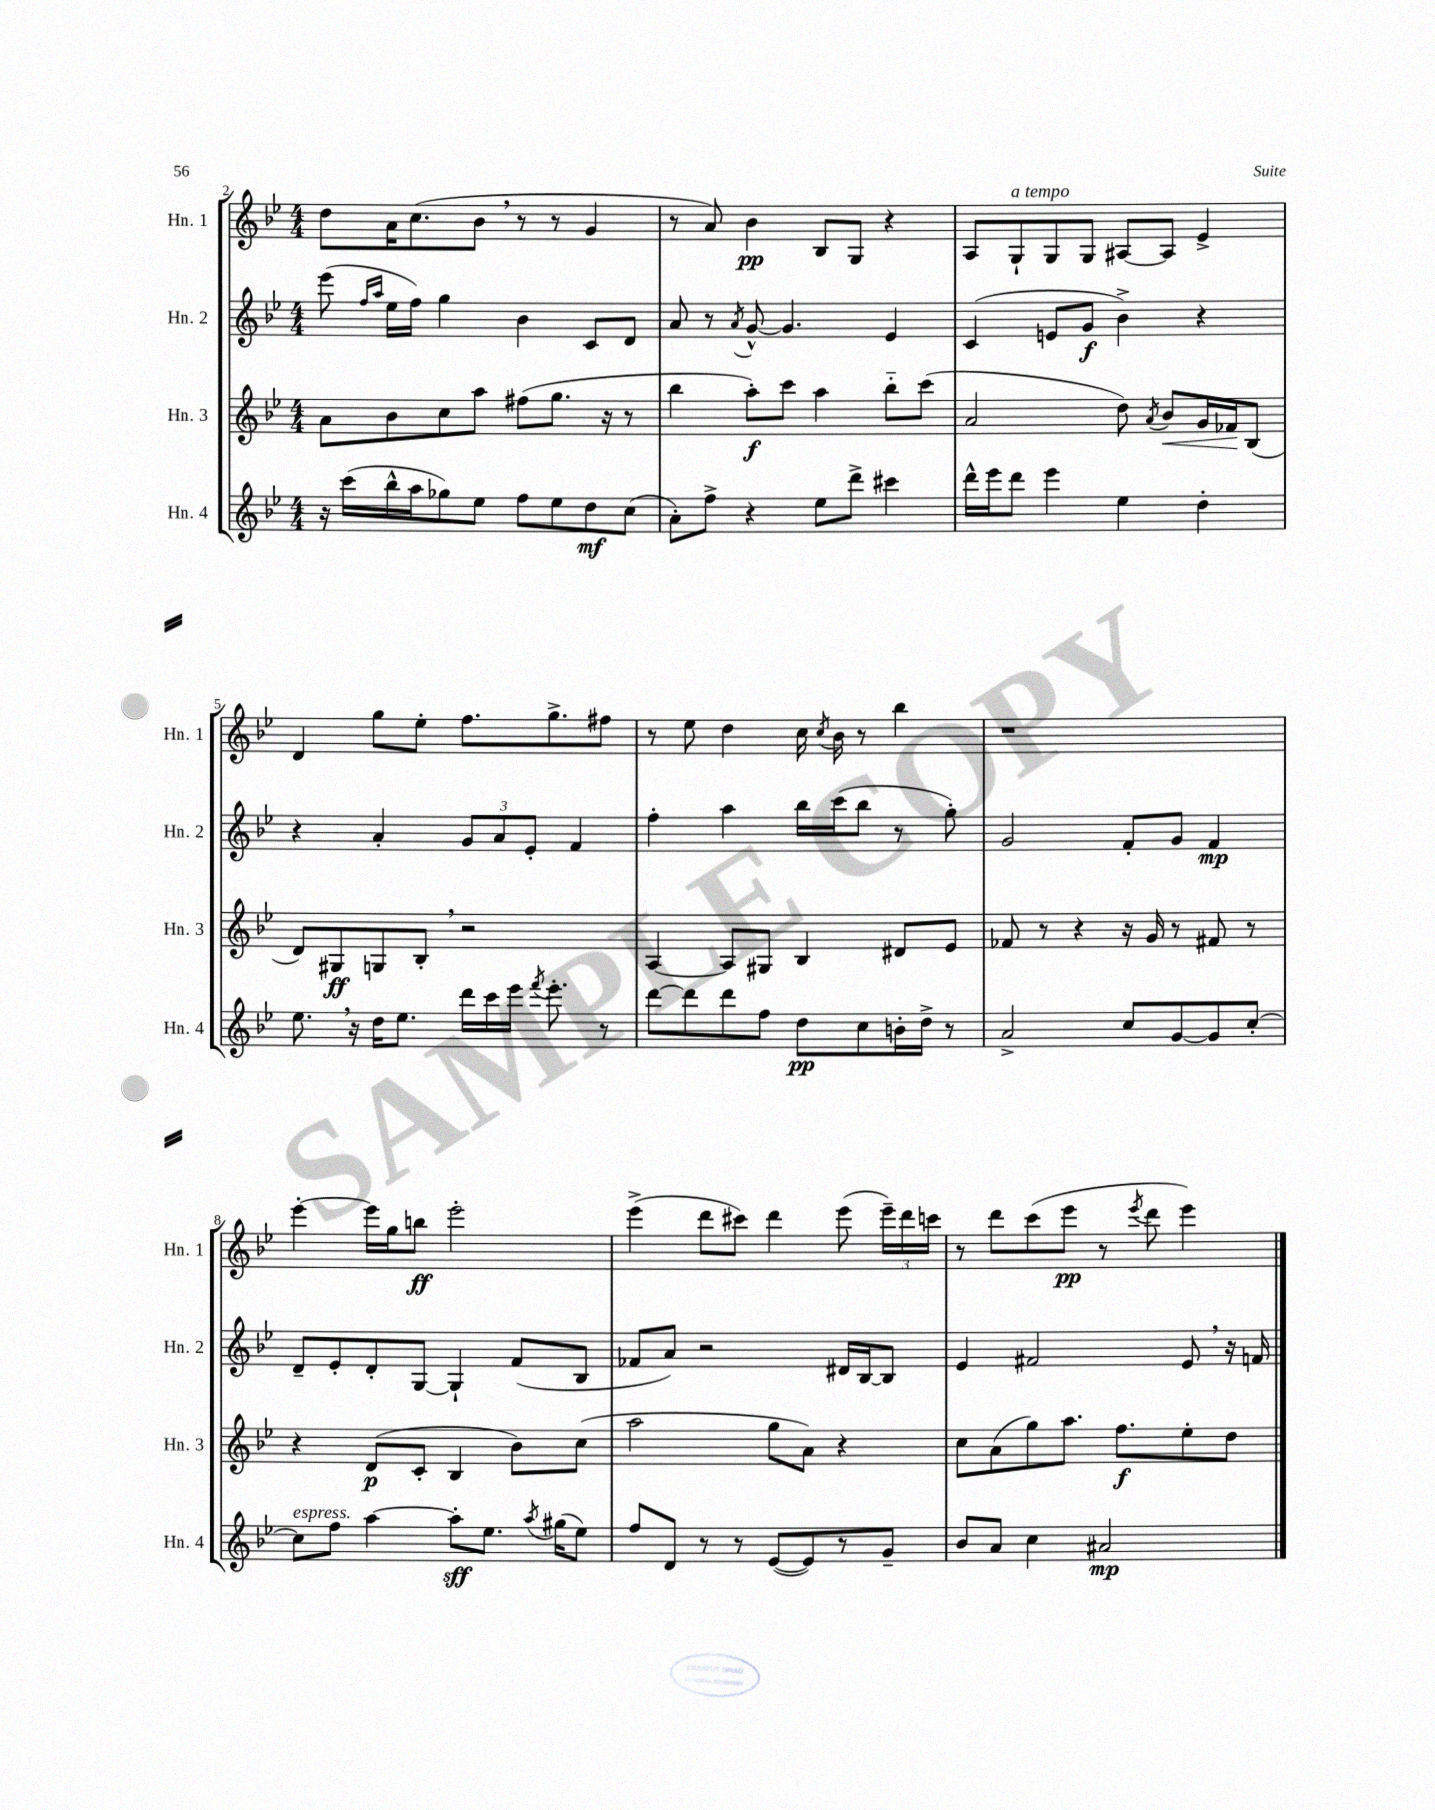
<<
\new StaffGroup <<
\new Staff = "s0" \with { instrumentName = "Hn. 1" shortInstrumentName = "Hn. 1" } {
    \clef treble \key bes \major \numericTimeSignature \time 4/4
    \autoBeamOff d''8[ a'16 c''8.( bes'8] \breathe r8 r8 g'4 |
    r8 a'8) bes'4\pp bes8[ g8] r4 |
    a8[ g8-!^\markup { \italic "a tempo" } g8 g8] ais8[~ ais8] ees'4-> |
    d'4 g''8[ ees''8]-. f''8.[ g''8.-> fis''8] |
    r8 ees''8 d''4 c''16 \acciaccatura { c''8 } bes'16 r8 bes''4 |
    r1 |
    ees'''4~-. ees'''16[ g''16 b''8]\ff ees'''2-. |
    ees'''4->( d'''8[ cis'''8]) d'''4 ees'''8( \tuplet 3/2 { ees'''16[--) d'''16 c'''16] } |
    r8 d'''8[ c'''8( ees'''8]\pp r8 \acciaccatura { ees'''8 } d'''8 ees'''4) \bar "|." |
}
\new Staff = "s1" \with { instrumentName = "Hn. 2" shortInstrumentName = "Hn. 2" } {
    \clef treble \key bes \major \numericTimeSignature \time 4/4
    \autoBeamOff ees'''8( \grace { f''16[ a''16] } ees''16[ f''16]) g''4 bes'4 c'8[ d'8] |
    a'8 r8 \acciaccatura { a'8 } g'8~-^ g'4. ees'4 |
    c'4( e'8[ g'8]\f bes'4->) r4 |
    r4 a'4-. \tuplet 3/2 { g'8[ a'8 ees'8]-. } f'4 |
    f''4-. a''4 bes''16[ c'''16( bes''8] r8 g''8-.) |
    g'2 f'8[-. g'8] f'4\mp |
    d'8[-- ees'8-. d'8-. g8]~ g4-! f'8[( bes8] |
    fes'8[ a'8]) r2 dis'16[ bes16~ bes8] |
    ees'4 fis'2 ees'8 \breathe r16 f'16 \bar "|." |
}
\new Staff = "s2" \with { instrumentName = "Hn. 3" shortInstrumentName = "Hn. 3" } {
    \clef treble \key bes \major \numericTimeSignature \time 4/4
    \autoBeamOff a'8[ bes'8 c''8 a''8] fis''8[( g''8.] r16 r8 |
    bes''4 a''8[-.\f) c'''8] a''4 bes''8[-_ c'''8]( |
    a'2 d''8) \acciaccatura { a'8 } bes'8[\< g'16 fes'16\! bes8]( |
    d'8[) gis8\ff g8 bes8]-. \breathe r2 |
    a4~ a8[ gis8] bes4 dis'8[ ees'8] |
    fes'8 r8 r4 r16 g'16 r8 fis'8 r8 |
    r4 d'8[\p( c'8]-. bes4 bes'8[) c''8]( |
    a''2 g''8[ a'8]) r4 |
    c''8[ a'8( g''8) a''8.] f''8.[\f ees''8-. d''8] \bar "|." |
}
\new Staff = "s3" \with { instrumentName = "Hn. 4" shortInstrumentName = "Hn. 4" } {
    \clef treble \key bes \major \numericTimeSignature \time 4/4
    \autoBeamOff r16 c'''16[( bes''16-^ a''16 ges''8) ees''8] f''8[ ees''8 d''8\mf c''8]( |
    a'8[-.) f''8]-> r4 ees''8[ d'''8]-> cis'''4 |
    d'''16[-^ ees'''16 d'''8] ees'''4 ees''4 d''4-. |
    ees''8. \breathe r16 d''16[ ees''8.] d'''16[ c'''16 ees'''16] \acciaccatura { f'''8 } ees'''8.-. r8 |
    d'''8[~ d'''8 d'''8 f''8] d''8[\pp c''8 b'16-. d''16]-> r8 |
    a'2-> c''8[ g'8~ g'8 c''8]~-. |
    c''8[^\markup { \italic "espress." } f''8] a''4~ a''8[-.\sff ees''8.] \acciaccatura { a''8 } gis''16[( ees''8]) |
    f''8[ d'8] r8 r8 ees'8[~( ees'8) r8 g'8]-- |
    bes'8[ a'8] c''4 ais'2\mp \bar "|." |
}
>>
>>
\layout { \context { \Score currentBarNumber = #2 } }
